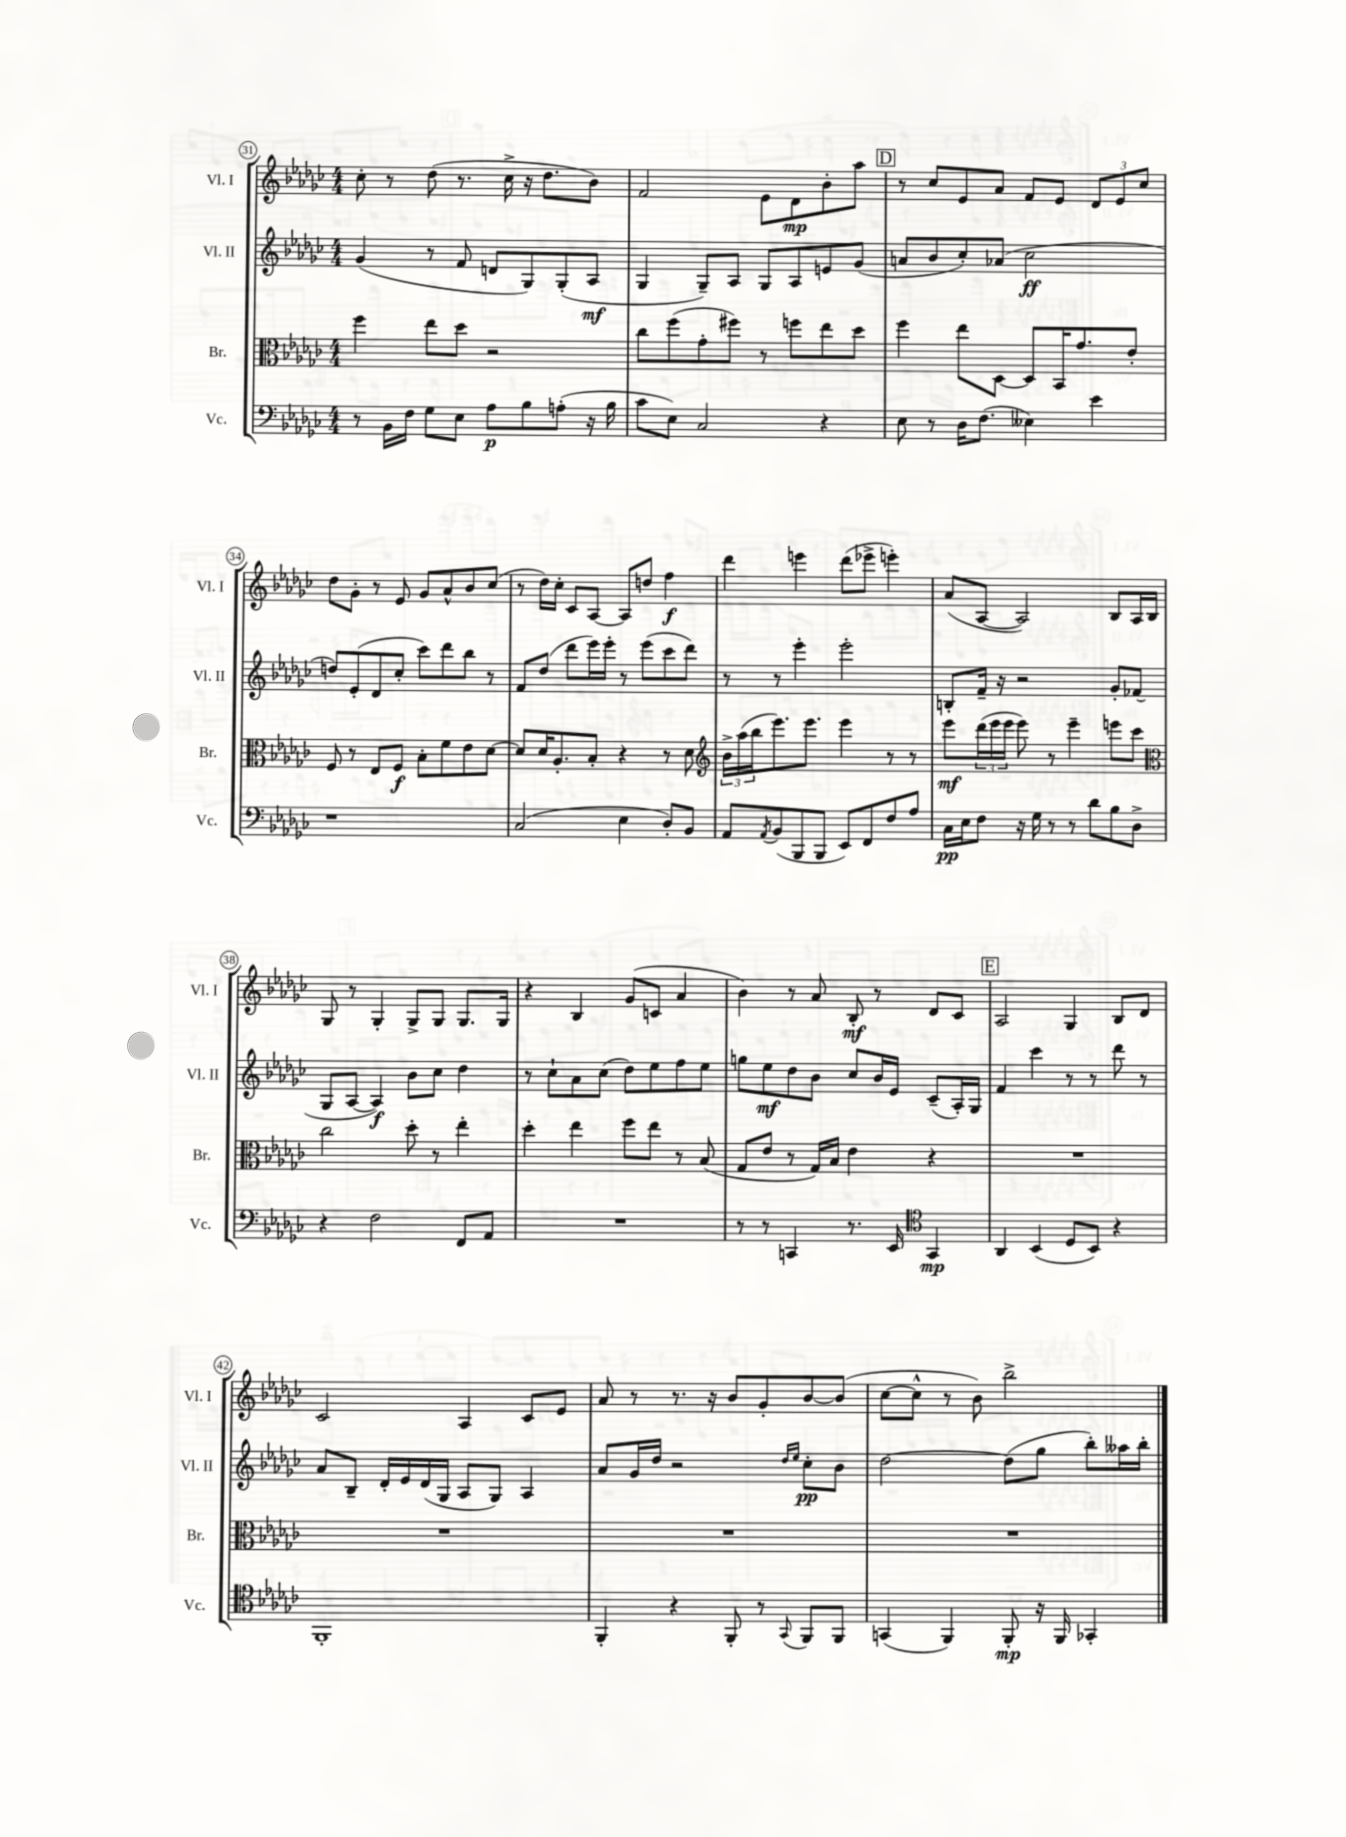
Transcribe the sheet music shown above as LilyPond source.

<<
\new StaffGroup <<
\new Staff = "s0" \with { instrumentName = "Vl. I" shortInstrumentName = "Vl. I" } {
    \clef treble \key ges \major \numericTimeSignature \time 4/4
    ces''8-. r8 des''8( r8. ces''16-> r16 des''8. bes'8) |
    f'2 ees'8 des'8\mp bes'8-. aes''8 |
    \mark \markup { \box "D" } r8 ces''8 ees'8 aes'8 f'8 ees'8 \tuplet 3/2 { des'8 ees'8 ces''8 } |
    des''8 ges'8-. r8 ees'8 ges'8 aes'8-^ bes'8 ces''8( |
    r8 des''16) ces''16-. ces'8 aes8~ aes8 d''8 f''4\f |
    des'''4 e'''4 des'''8( ees'''8-> e'''4-.) |
    aes'8( aes8~ aes2) bes8 aes16 bes16 |
    ges8 r8 ges4-. ges8-> ges8 ges8. ges16 |
    r4 bes4 ges'8( c'8 aes'4 |
    bes'4) r8 aes'8 bes8-.\mf r8 des'8 ces'8 |
    \mark \markup { \box "E" } aes2 ges4 bes8 des'8 |
    ces'2 aes4 ces'8 ees'8 |
    aes'8 r8 r8. r16 bes'8 ges'8-. bes'8~ bes'8( |
    ces''8~ ces''8-^ r8 bes'8) bes''2-> \bar "|." |
}
\new Staff = "s1" \with { instrumentName = "Vl. II" shortInstrumentName = "Vl. II" } {
    \clef treble \key ges \major \numericTimeSignature \time 4/4
    ges'4( r8 f'8 d'8 ges8) ges8-.( aes8\mf |
    ges4 ges8--) aes8 ges8 aes8 e'8 ges'8( |
    \mark \markup { \box "D" } a'8 bes'8 ces''8-.) aes'8( ces''2\ff |
    d''8) ees'8-.( des'8 ces''8-. ces'''8) des'''8 bes''8 r8 |
    f'8 des''8( des'''8 ees'''16) ees'''16-. r8 ees'''8( ces'''8 des'''8) |
    r8 r8 ees'''4-. ees'''2-. |
    b8-. f'16-- r16 r2 ges'8-. fes'8( |
    ges8 aes8~ aes4\f) bes'8 ces''8 des''4 |
    r8 ces''8-! aes'8 ces''8( des''8) ees''8 f''8 ees''8 |
    g''8 ees''8\mf des''8 bes'8 ces''8 bes'16 ees'16 ces'8--( aes16-.) ges16 |
    \mark \markup { \box "E" } f'4 ces'''4 r8 r8 des'''8 r8 |
    aes'8 bes8-- des'16-. ees'16 des'16( ges16 aes8 ges8) aes4 |
    aes'8 ges'16 des''16 r2 \grace { des''16 ees''16 } ces''8-.\pp bes'8 |
    des''2~ des''8( ges''8 bes''8-.) aeses''16 bes''16-. \bar "|." |
}
\new Staff = "s2" \with { instrumentName = "Br." shortInstrumentName = "Br." } {
    \clef alto \key ges \major \numericTimeSignature \time 4/4
    f''4 ees''8 des''8 r2 |
    ces''8 f''8( ges'8-. fis''8) r8 f''8 ees''8 des''8 |
    \mark \markup { \box "D" } f''4 ees''8 des8~ des8 bes,16 ges'8. ees'8-. |
    f8 r8 ees8 f8\f bes8-. f'8 ees'8 des'8~ |
    des'8 des'16 aes8.-. bes8-. r4 r8 des'8 |
    \clef treble \tuplet 3/2 { bes'16-> aes''16( bes''16 } ees'''8.) ees'''8. ees'''4 r8 r8 |
    ees'''8\mf \tuplet 3/2 { des'''16( ees'''16 ees'''16 } ees'''8) r8 ees'''4-- e'''8 ces'''8 |
    \clef alto ces''2 des''8-. r8 ees''4-. |
    des''4-. ees''4 f''8 ees''8 r8 bes8( |
    ges8 ees'8 r8 ges16) bes16 ees'4 r4 |
    \mark \markup { \box "E" } R1 |
    R1 |
    R1 |
    R1 \bar "|." |
}
\new Staff = "s3" \with { instrumentName = "Vc." shortInstrumentName = "Vc." } {
    \clef bass \key ges \major \numericTimeSignature \time 4/4
    r8 bes,16 f16 ges8 ees8 aes8\p bes8 a8-.( r16 bes16 |
    ces'8 ees8) ces2 r4 |
    \mark \markup { \box "D" } ees8 r8 des16 f8.( eeses4) ees'4 |
    r1 |
    ces2( ees4 des8-.) bes,8 |
    aes,8 \acciaccatura { aes,8 } bes,8( bes,,8 bes,,8 ees,8) f,8 f8 aes8 |
    ces16\pp ees16 f8 r16 ges16 r8 r8 des'8 bes8 des8-> |
    r4 f2 f,8 aes,8 |
    R1 |
    r8 r8 c,4 r8. ees,16 \clef tenor ges,4\mp |
    \mark \markup { \box "E" } aes,4 bes,4( des8 bes,8) r4 |
    f,1-. |
    f,4-. r4 f,8-. r8 \appoggiatura { ges,8 } f,8 f,8 |
    g,4( f,4) f,8-.\mp r16 f,16 ges,4-. \bar "|." |
}
>>
>>
\layout { \context { \Score currentBarNumber = #31 \override BarNumber.stencil = #(make-stencil-circler 0.1 0.3 ly:text-interface::print) } }
